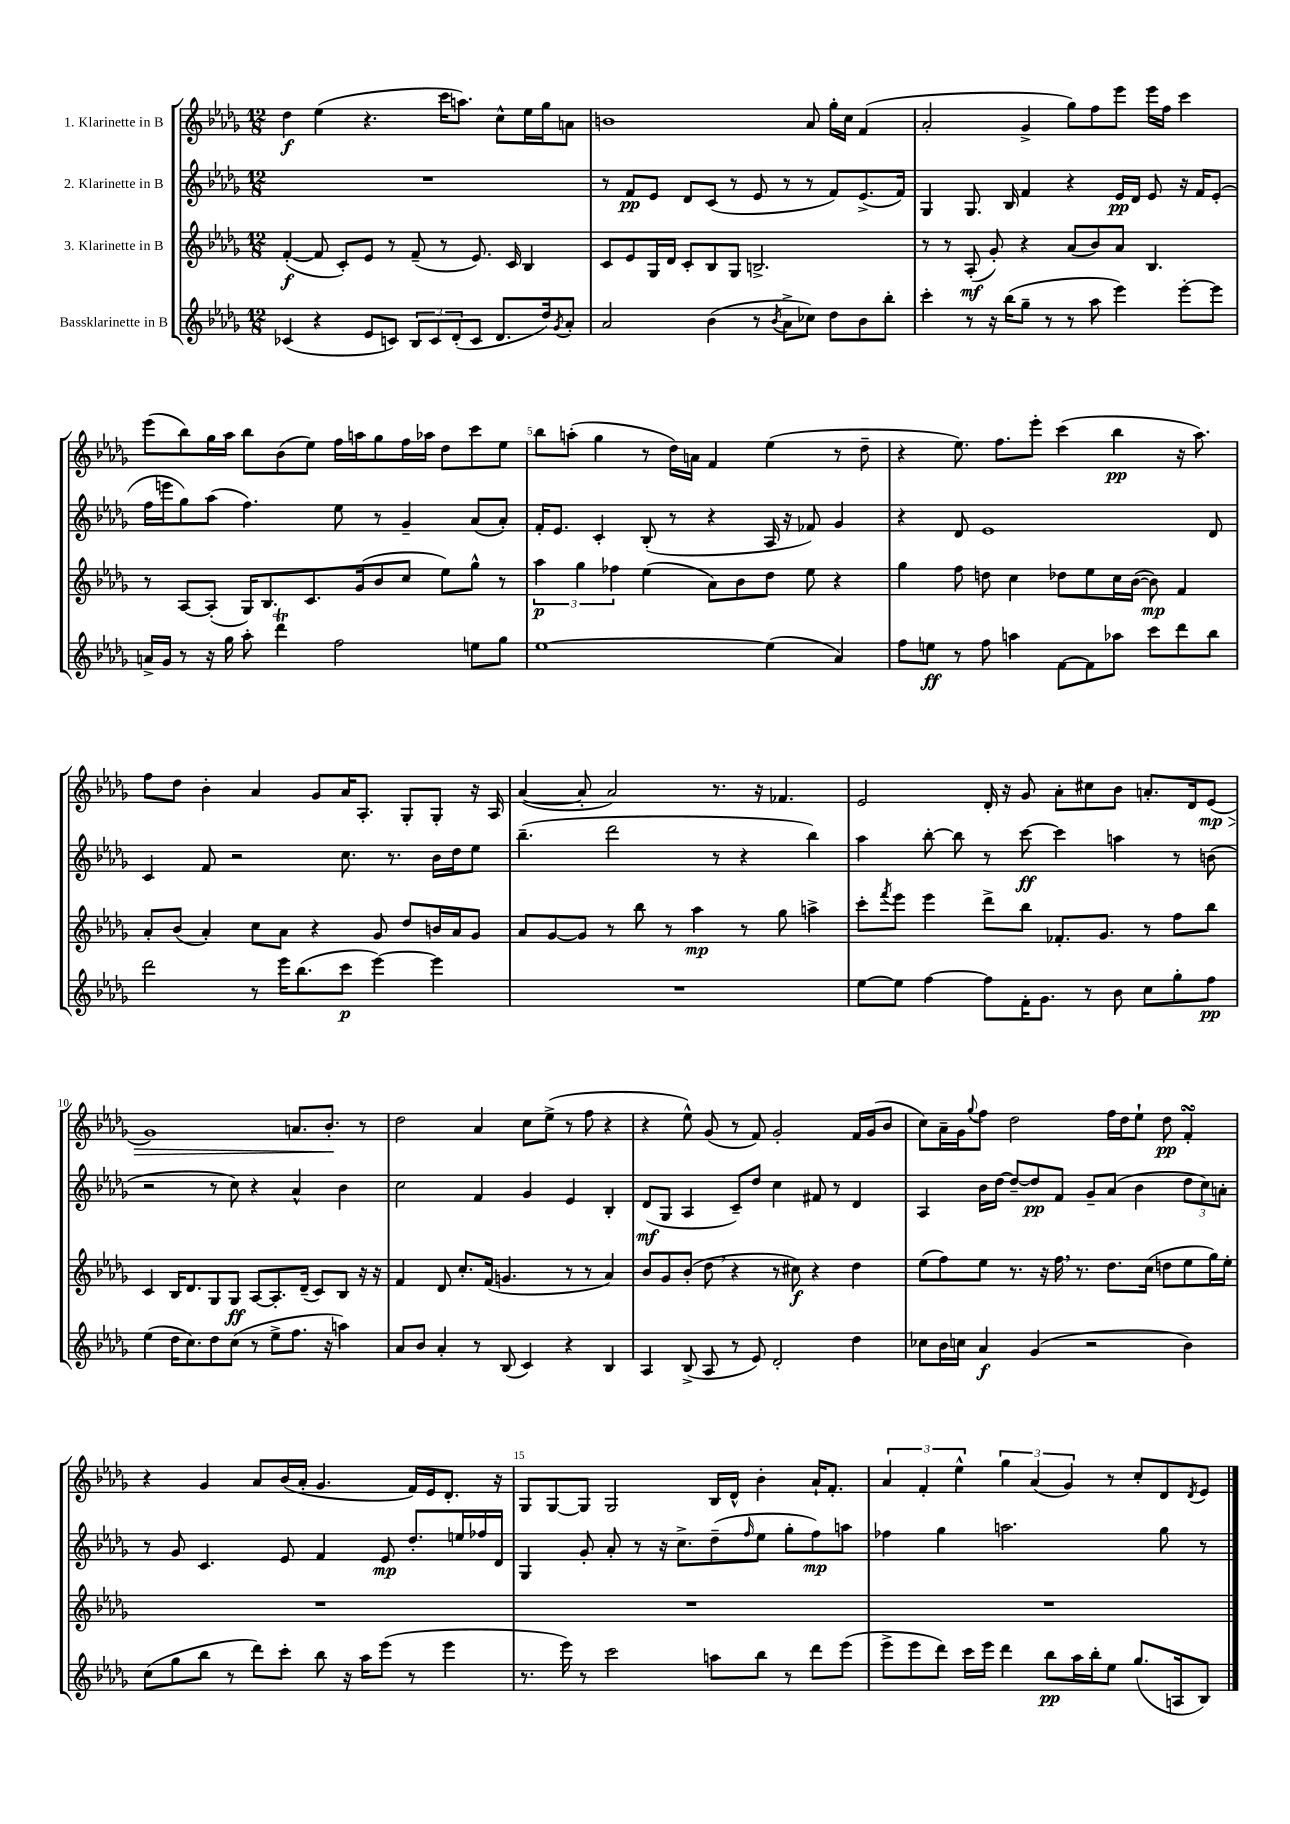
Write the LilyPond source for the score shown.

<<
\new StaffGroup <<
\new Staff = "s0" \with { instrumentName = "1. Klarinette in B" } {
    \clef treble \key des \major \numericTimeSignature \time 12/8
    des''4\f ees''4( r4. c'''16 a''8.) c''8-^ ees''16 ges''16 a'8 |
    b'1 aes'8 ges''16-. c''16 f'4( |
    aes'2-. ges'4-> ges''8) f''8 ees'''8 ees'''16 f''16 c'''4 |
    ees'''8( bes''8) ges''16 aes''16 bes''8 bes'8( ees''8) f''16 a''16 ges''8 f''16 aes''16 des''8 c'''8 ees''8 |
    bes''8 a''8-.( ges''4 r8 des''16) a'16 f'4 ees''4( r8 des''8-- |
    r4 ees''8.) f''8. ees'''8-. c'''4( bes''4\pp r16 aes''8.) |
    f''8 des''8 bes'4-. aes'4 ges'8 aes'16 aes8.-. ges8-. ges8-. r16 aes16 |
    aes'4~( aes'8-. aes'2) r8. r16 fes'4. |
    ees'2 des'16-. r16 ges'8 aes'8-. cis''8 bes'8 a'8.-. des'16 ees'8\mp\>( |
    ges'1) a'8. bes'8.-.\! r8 |
    des''2 aes'4 c''8 ees''8->( r8 f''8 r4 |
    r4 ees''8-^) ges'8( r8 f'8) ges'2-. f'16 ges'16( bes'8 |
    c''8) aes'16-- ges'16 \appoggiatura { ges''8 } f''8 des''2 f''16 des''16 ees''8-! des''8\pp f'4-.\turn |
    r4 ges'4 aes'8 bes'16( aes'16-. ges'4. f'16) ees'16 des'8.-. r16 |
    ges8 ges8~ ges8 ges2 bes16 des'16-^ bes'4-. aes'16-! f'8.-. |
    \tuplet 3/2 { aes'4 f'4-. ees''4-^ } \tuplet 3/2 { ges''4 aes'4( ges'4) } r8 c''8-. des'8 \acciaccatura { des'8 } ees'8 \bar "|." |
}
\new Staff = "s1" \with { instrumentName = "2. Klarinette in B" } {
    \clef treble \key des \major \numericTimeSignature \time 12/8
    R1. |
    r8 f'8\pp ees'8 des'8 c'8( r8 ees'8 r8 r8 f'8) ees'8.->( f'16) |
    ges4 ges8. bes16 f'4 r4 ees'16\pp des'16 ees'8 r16 f'16 ees'8-.( |
    f''16 e'''16 ges''8) aes''8( f''4.) ees''8 r8 ges'4-- aes'8( aes'8-.) |
    f'16-. ees'8. c'4-. bes8-.( r8 r4 aes16 r16 fes'8) ges'4 |
    r4 des'8 ees'1 des'8 |
    c'4 f'8 r2 c''8. r8. bes'16 des''16 ees''8 |
    bes''4.--( des'''2 r8 r4 bes''4) |
    aes''4 bes''8~-. bes''8 r8 c'''8~\ff c'''4 a''4 r8 b'8( |
    r2 r8 c''8) r4 aes'4-^ bes'4 |
    c''2 f'4 ges'4 ees'4 bes4-. |
    des'8\mf( ges8 aes4 c'8--) des''8 c''4 fis'8 r8 des'4 |
    aes4 bes'16 des''16~ des''8~-- des''8\pp f'8 ges'8-- aes'8( bes'4 \tuplet 3/2 { des''8 c''8) a'8-. } |
    r8 ges'8 c'4. ees'8 f'4 ees'8\mp des''8.-. e''16 fes''16 des'16 |
    ges4 ges'8-. aes'8-. r8 r16 c''8.-> des''8--( \grace { f''16 } ees''8 ges''8-. f''8\mp) a''8 |
    fes''4 ges''4 a''2. ges''8 r8 \bar "|." |
}
\new Staff = "s2" \with { instrumentName = "3. Klarinette in B" } {
    \clef treble \key des \major \numericTimeSignature \time 12/8
    f'4~-.\f( f'8 c'8-.) ees'8 r8 f'8--( r8 ees'8.) c'16 bes4 |
    c'8 ees'8 ges16 des'16 c'8-. bes8 ges8 b2.-> |
    r8 r8 aes8-.\mf( ges'8-.) r4 aes'8( bes'8) aes'8 bes4. |
    r8 aes8~ aes8-.( ges16) bes8. c'8. ges'16( bes'8 c''8 ees''8) ges''8-^ r8 |
    \tuplet 3/2 { aes''4\p ges''4 fes''4 } ees''4( aes'8) bes'8 des''8 ees''8 r4 |
    ges''4 f''8 d''8 c''4 des''8 ees''8 c''16 bes'16~( bes'8\mp) f'4 |
    aes'8-. bes'8( aes'4-.) c''8 aes'8 r4 ges'8 des''8 b'16 aes'16 ges'8 |
    aes'8 ges'8~ ges'8 r8 bes''8 r8 aes''4\mp r8 ges''8 a''4-> |
    c'''8-. \acciaccatura { f'''8 } ees'''8 ees'''4 des'''8-> bes''8 fes'8.-. ges'8. r8 f''8 bes''8 |
    c'4 bes16 des'8. ges8 ges8\ff aes8~ aes8.-. des'16--( c'8) bes8 r16 r16 |
    f'4 des'8 c''8.-. f'16( g'4. r8 r8 aes'4) |
    bes'8 ges'8 bes'8-.( des''8 \breathe r4 r8 cis''8\f) r4 des''4 |
    ees''8( f''8) ees''8 r8. r16 f''16 \breathe r8. des''8. c''16( d''8 ees''8 ges''16) ees''16-. |
    R1. |
    R1. |
    R1. \bar "|." |
}
\new Staff = "s3" \with { instrumentName = "Bassklarinette in B" } {
    \clef treble \key des \major \numericTimeSignature \time 12/8
    ces'4( r4 ees'8 c'8) \tuplet 3/2 { bes8 c'8 des'8-.( } c'8 des'8. des''16) \acciaccatura { ges'8 } aes'8-. |
    aes'2 bes'4( r8 \acciaccatura { bes'8 } aes'8-> ces''8) des''8 bes'8 bes''8-. |
    c'''4-. r8 r16 bes''16( ges''8-- r8 r8 aes''8 ees'''4) ees'''8~-. ees'''8 |
    a'16-> ges'16 r8 r16 ges''16 aes''8-. des'''4\trill f''2 e''8 ges''8 |
    ees''1~ ees''4( aes'4) |
    f''8 e''8\ff r8 f''8 a''4 f'8~ f'8 aes''8 c'''8 des'''8 bes''8 |
    des'''2 r8 ees'''16 bes''8.( c'''8\p ees'''4~) ees'''4 |
    R1. |
    ees''8~ ees''8 f''4~ f''8 f'16-. ges'8. r8 bes'8 c''8 ges''8-. f''8\pp |
    ees''4( des''16 c''8.) des''8 c''8( r8 ees''8-> f''8. r16 a''4) |
    aes'8 bes'8 aes'4-. r8 bes8( c'4) r4 bes4 |
    aes4 bes8->( aes8 r8 ees'8) des'2-. des''4 |
    ces''8 bes'16 c''16 aes'4\f ges'4( r2 bes'4) |
    c''8( ges''8 bes''8 r8 des'''8) c'''8-. bes''8 r16 aes''16 ees'''8( r8 ees'''4 |
    r8. ees'''16) r8 c'''2 a''8 bes''8 r8 des'''8 ees'''8( |
    ees'''8-> ees'''8 des'''8) c'''16 ees'''16 des'''4 bes''8\pp aes''16 bes''16-. ees''8 ges''8.( a16 bes8) \bar "|." |
}
>>
>>
\layout { \context { \Score \override BarNumber.break-visibility = ##(#f #t #t) barNumberVisibility = #(every-nth-bar-number-visible 5) } }
